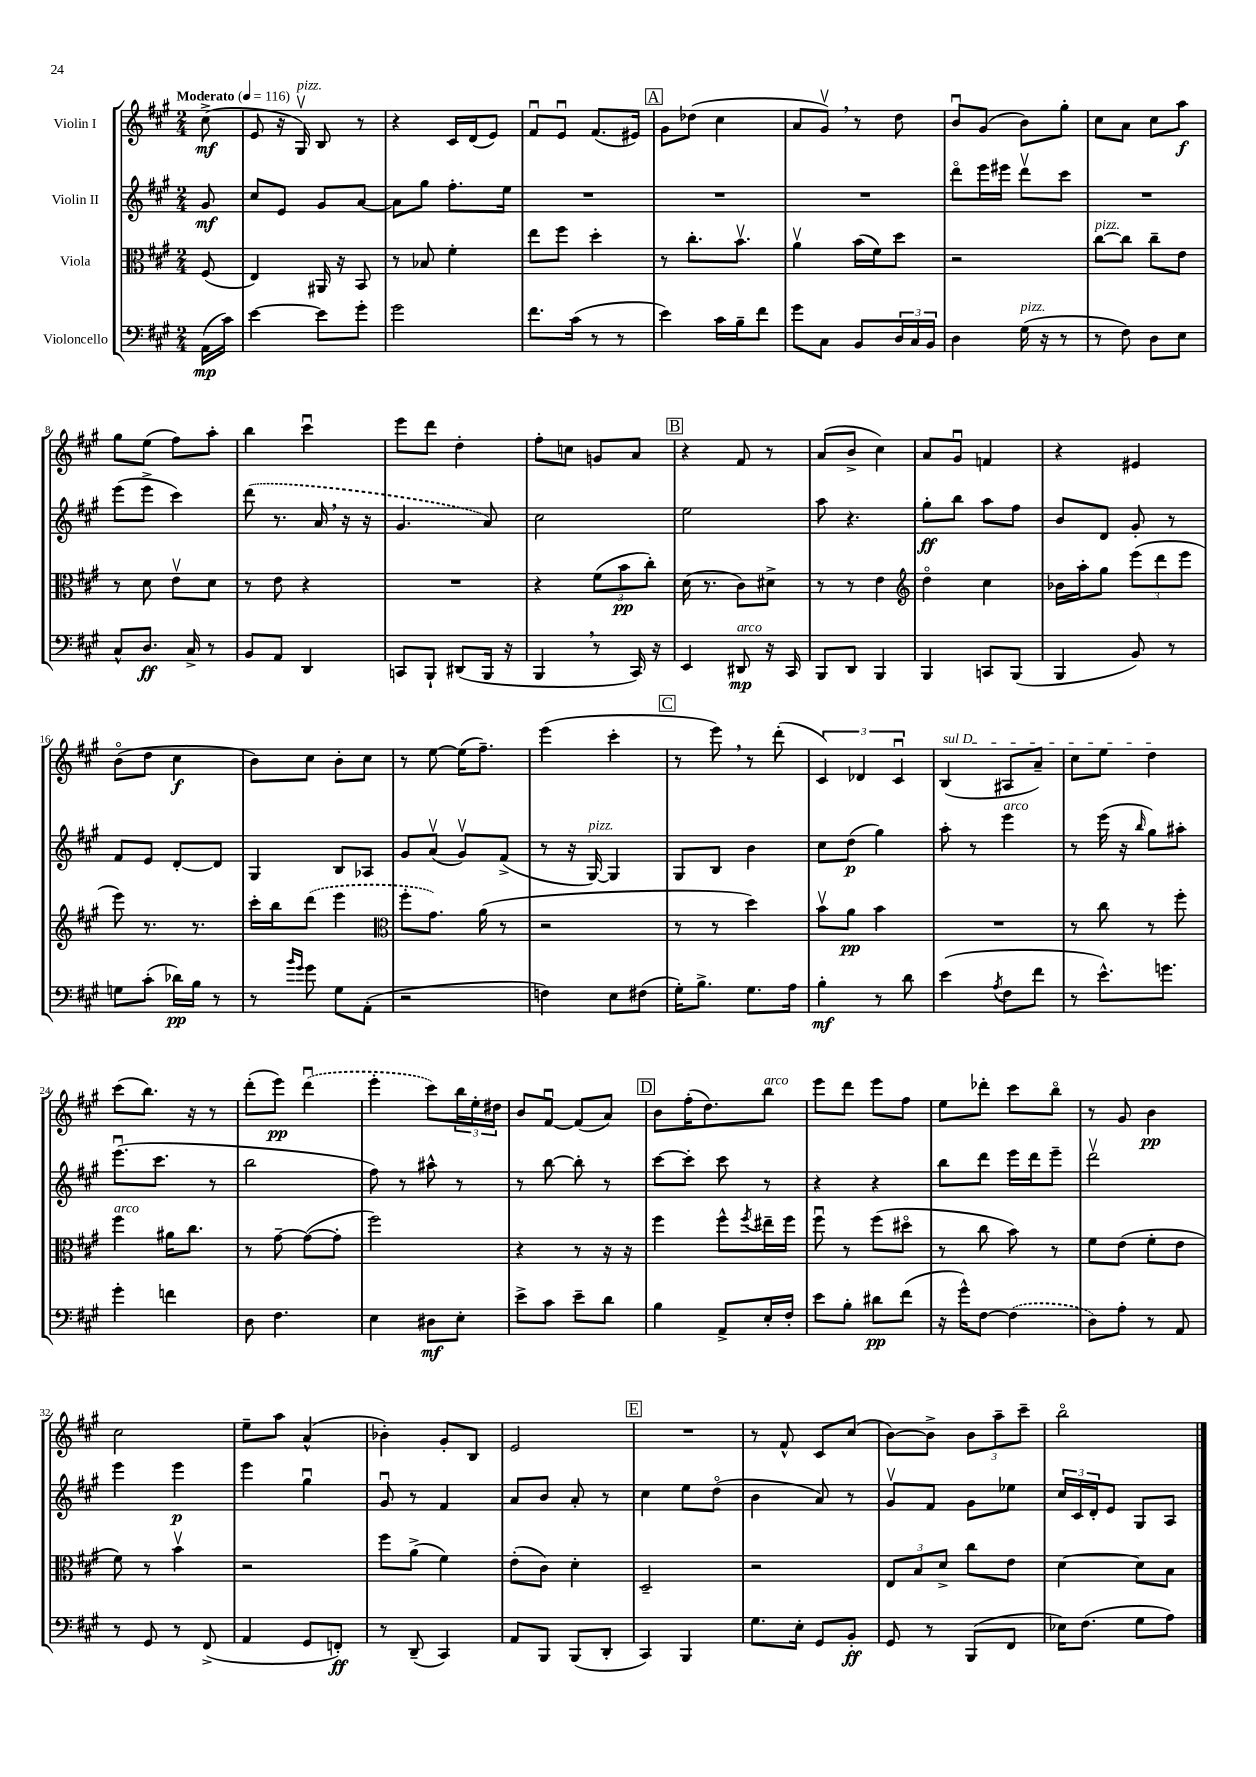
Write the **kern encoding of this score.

**kern	**dynam	**kern	**dynam	**kern	**dynam	**kern	**dynam
*part4	*part4	*part3	*part3	*part2	*part2	*part1	*part1
*staff4	*staff4	*staff3	*staff3	*staff2	*staff2	*staff1	*staff1
*I"Violoncello	*	*I"Viola	*	*I"Violin II	*	*I"Violin I	*
*clefF4	*	*clefC3	*	*clefG2	*	*clefG2	*
*k[f#c#g#]	*	*k[f#c#g#]	*	*k[f#c#g#]	*	*k[f#c#g#]	*
*M2/4	*	*M2/4	*	*M2/4	*	*M2/4	*
*MM116	*	*MM116	*	*MM116	*	*MM116	*
=	=	=	=	=	=	=	=
!	!	!	!	!	!	!LO:TX:a:B:t=Moderato	!
(16AA\LL	mp	(8F#/	.	8g#/	mf	(8cc#^\	mf
16c#\JJ)	.	.	.	.	.	.	.
=1	=1	=1	=1	=1	=1	=1	=1
[4e\	.	4E/)	.	8cc#/L	.	8e/	.
.	.	.	.	8e/J	.	16r	.
!	!	!	!	!	!	!LO:TX:a:i:t=pizz.	!
.	.	.	.	.	.	16G#v/)	.
8e\L]	.	16AA#X/	.	8g#/L	.	8B/	.
.	.	16r	.	.	.	.	.
8g#'\J	.	8BB/	.	[8a/J	.	8r	.
=2	=2	=2	=2	=2	=2	=2	=2
2g#\	.	8r	.	8a\L]	.	4r	.
.	.	8B-X/	.	8gg#\J	.	.	.
.	.	4f#'\	.	8.ff#'\L	.	16c#/LL	.
.	.	.	.	.	.	(16d/J	.
.	.	.	.	.	.	8e/J)	.
.	.	.	.	16ee\Jk	.	.	.
=3	=3	=3	=3	=3	=3	=3	=3
8.f#\L	.	8ee\L	.	2r	.	8f#u/L	.
.	.	8ff#\J	.	.	.	8eu/J	.
(16c#\Jk	.	.	.	.	.	.	.
8r	.	4dd'\	.	.	.	(8.f#/L	.
8r	.	.	.	.	.	.	.
.	.	.	.	.	.	16e#X/Jk)	.
!!LO:REH:place=s1:t=A
=4	=4	=4	=4	=4	=4	=4	=4
4e\)	.	8r	.	2r	.	8g#\L	.
.	.	8.cc#'\L	.	.	.	(8dd-X\J	.
16c#\LL	.	.	.	.	.	4cc#\	.
16B~\J	.	8.bv\J	.	.	.	.	.
8f#\J	.	.	.	.	.	.	.
=5	=5	=5	=5	=5	=5	=5	=5
8g#\L	.	4av\	.	2r	.	8a/L	.
8C#\J	.	.	.	.	.	8g#v,/J)	.
8BB/L	.	(16b\LL	.	.	.	8r	.
.	.	16f#\J)	.	.	.	.	.
24D/L	.	8dd\J	.	.	.	8dd\	.
24C#/	.	.	.	.	.	.	.
24BB/JJ	.	.	.	.	.	.	.
=6	=6	=6	=6	=6	=6	=6	=6
4D\	.	2r	.	8ddd\L	.	8bu/L	.
.	.	.	.	16eee\L	.	(8g#/J	.
.	.	.	.	16eee#X\JJ	.	.	.
!LO:TX:a:i:t=pizz.	!	!	!	!	!	!	!
(16G#\	.	.	.	8dddv\L	.	8b\L)	.
16r	.	.	.	.	.	.	.
8r	.	.	.	8ccc#\J	.	8gg#'\J	.
=7	=7	=7	=7	=7	=7	=7	=7
!	!	!LO:TX:a:i:t=pizz.	!	!	!	!	!
8r	.	[8cc#\L	.	2r	.	8cc#\L	.
8F#\)	.	8cc#\J]	.	.	.	8a\J	.
8D\L	.	8cc#~\L	.	.	.	8cc#\L	.
8E\J	.	8e\J	.	.	.	8aa\J	f
!!LO:LB:g=z
=8	=8	=8	=8	=8	=8	=8	=8
8C#^^/L	.	8r	.	(8eee\L	.	8gg#\L	.
8.D/J	ff	8d\	.	8eee^\J	.	(8ee\J	.
.	.	8ev\L	.	4ccc#\)	.	8ff#\L)	.
16C#^/	.	.	.	.	.	.	.
8r	.	8d\J	.	.	.	8aa'\J	.
=9	=9	=9	=9	=9	=9	=9	=9
8BB/L	.	8r	.	(8ddd\	.	4bb\	.
8AA/J	.	8e\	.	8.r	.	.	.
4DD/	.	4r	.	.	.	4ccc#u\	.
.	.	.	.	16a,/	.	.	.
.	.	.	.	16r	.	.	.
.	.	.	.	16r	.	.	.
=10	=10	=10	=10	=10	=10	=10	=10
8CCn/L	.	2r	.	4.g#/	.	8eee\L	.
8BBB`/J	.	.	.	.	.	8ddd\J	.
(8DD#X/L	.	.	.	.	.	4dd'\	.
16BBB/Jk	.	.	.	8a/)	.	.	.
16r	.	.	.	.	.	.	.
=11	=11	=11	=11	=11	=11	=11	=11
4BBB,/	.	4r	.	2cc#\	.	8ff#'\L	.
.	.	.	.	.	.	8ccn\J	.
8r	.	(12f#\L	.	.	.	8gn/L	.
.	.	12b\	pp	.	.	.	.
16CC#/)	.	.	.	.	.	8a/J	.
.	.	12cc#'\J)	.	.	.	.	.
16r	.	.	.	.	.	.	.
!!LO:REH:place=s1:t=B
=12	=12	=12	=12	=12	=12	=12	=12
4EE/	.	(16d\	.	2ee\	.	4r	.
.	.	8.r	.	.	.	.	.
!LO:TX:a:i:t=arco	!	!	!	!	!	!	!
8DD#X/	mp	8c#\L)	.	.	.	8f#/	.
16r	.	8d#X^\J	.	.	.	8r	.
16CC#/	.	.	.	.	.	.	.
=13	=13	=13	=13	=13	=13	=13	=13
8BBB/L	.	8r	.	8aa\	.	(8a/L	.
8DD/J	.	8r	.	4.r	.	8b^/J	.
4BBB/	.	4e\	.	.	.	4cc#\)	.
=14	=14	=14	=14	=14	=14	=14	=14
*	*	*clefG2	*	*	*	*	*
4BBB/	.	4dd\	.	8gg#'\L	ff	8a/L	.
.	.	.	.	8bb\J	.	8g#u/J	.
8CCn/L	.	4cc#\	.	8aa\L	.	4fn/	.
(8BBB/J	.	.	.	8ff#\J	.	.	.
=15	=15	=15	=15	=15	=15	=15	=15
4BBB/	.	16b-X\LL	.	8b/L	.	4r	.
.	.	16aa'\J	.	.	.	.	.
.	.	8gg#\J	.	8d/J	.	.	.
8BB/)	.	(12eee\L	.	8g#'/	.	4e#X/	.
.	.	12ddd\	.	.	.	.	.
8r	.	.	.	8r	.	.	.
.	.	12eee\J	.	.	.	.	.
!!LO:LB:g=z
=16	=16	=16	=16	=16	=16	=16	=16
8Gn\L	.	8eee\)	.	8f#/L	.	(8b\L	.
(8c#'\J	.	8.r	.	8e/J	.	8dd\J	.
16d-X\LL)	pp	.	.	[8d'/L	.	4cc#\	f
16B\JJ	.	8.r	.	.	.	.	.
8r	.	.	.	8d/J]	.	.	.
=17	=17	=17	=17	=17	=17	=17	=17
8r	.	16ccc#'\LL	.	4G#/	.	8b\L)	.
.	.	16bb\J	.	.	.	.	.
16qqb/LL	.	.	.	.	.	.	.
16qqg#/JJ	.	.	.	.	.	.	.
8g#\	.	(8ddd\J	.	.	.	8cc#\J	.
8G#\L	.	4eee\	.	8B/L	.	8b'\L	.
(8AA'\J	.	.	.	8A-X/J	.	8cc#\J	.
=18	=18	=18	=18	=18	=18	=18	=18
*	*	*clefC3	*	*	*	*	*
2r	.	8ff#'\L	.	8g#/L	.	8r	.
.	.	8.g#\J)	.	(8av/J	.	[8ee\	.
.	.	.	.	8g#v/L)	.	(16ee\KL]	.
.	.	(16a\	.	.	.	8.ff#~\J)	.
.	.	8r	.	(8f#^/J	.	.	.
=19	=19	=19	=19	=19	=19	=19	=19
4Fn\)	.	2r	.	8r	.	(4eee\	.
.	.	.	.	16r	.	.	.
!	!	!	!	!LO:TX:a:i:t=pizz.	!	!	!
.	.	.	.	[16G#/)	.	.	.
8E\L	.	.	.	4G#/]	.	4ccc#'\	.
(8F#X\J	.	.	.	.	.	.	.
!!LO:REH:place=s1:t=C
=20	=20	=20	=20	=20	=20	=20	=20
16G#'\KL)	.	8r	.	8G#/L	.	8r	.
8.B^\J	.	.	.	.	.	.	.
.	.	8r	.	8B/J	.	8eee,\)	.
8.G#\L	.	4dd\)	.	4b\	.	8r	.
.	.	.	.	.	.	(8ddd'\	.
16A\Jk	.	.	.	.	.	.	.
=21	=21	=21	=21	=21	=21	=21	=21
4B'\	mf	8bv\L	.	8cc#\L	.	6c#/)	.
.	.	8a\J	pp	(8dd\J	p	.	.
.	.	.	.	.	.	6d-X/	.
8r	.	4b\	.	4gg#\)	.	.	.
.	.	.	.	.	.	6c#u/	.
8d\	.	.	.	.	.	.	.
=22	=22	=22	=22	=22	=22	=22	=22
!	!	!	!	!	!	!LO:TX:a:i:t=sul D	!
(4e\	.	2r	.	8aa'\	.	(4B/	.
.	.	.	.	8r	.	.	.
8qA/	.	.	.	.	.	.	.
!	!	!	!	!LO:TX:a:i:t=arco	!	!	!
8F#\L	.	.	.	4eee\	.	8A#X/L	.
8f#\J	.	.	.	.	.	8a~/J)	.
=23	=23	=23	=23	=23	=23	=23	=23
8r	.	8r	.	8r	.	8cc#\L	.
8.e^^\L)	.	8cc#\	.	(16eee\	.	8ee\J	.
.	.	.	.	16r	.	.	.
.	.	.	.	16qqbb/	.	.	.
.	.	8r	.	8gg#\L)	.	4dd\	.
8.gn\J	.	.	.	.	.	.	.
.	.	8ff#'\	.	8aa#X'\J	.	.	.
!!LO:LB:g=z
=24	=24	=24	=24	=24	=24	=24	=24
!	!	!LO:TX:a:i:t=arco	!	!	!	!	!
4g#'\	.	4ff#\	.	(8.eeeu\L	.	(8ccc#\L	.
.	.	.	.	.	.	8.bb\J)	.
.	.	.	.	8.ccc#\J	.	.	.
4fn\	.	16a#X\KL	.	.	.	.	.
.	.	8.cc#\J	.	.	.	16r	.
.	.	.	.	8r	.	8r	.
=25	=25	=25	=25	=25	=25	=25	=25
8D\	.	8r	.	2bb\	.	(8ddd'\L	.
4.F#\	.	[8g#~\	.	.	.	8eee\J)	pp
.	.	(8g#\L_	.	.	.	(4dddu\	.
.	.	8g#'\J]	.	.	.	.	.
=26	=26	=26	=26	=26	=26	=26	=26
4E\	.	2ff#\)	.	8ff#\)	.	4eee'\	.
.	.	.	.	8r	.	.	.
8D#X\L	mf	.	.	8aa#X^^\	.	8ccc#\L)	.
8E'\J	.	.	.	8r	.	24bb\L	.
.	.	.	.	.	.	24ee'\	.
.	.	.	.	.	.	24dd#X\JJ	.
=27	=27	=27	=27	=27	=27	=27	=27
8e^\L	.	4r	.	8r	.	8b/L	.
8c#\J	.	.	.	[8bb\	.	[8f#u/J	.
8e~\L	.	8r	.	8bb'\]	.	(8f#/L]	.
8d\J	.	16r	.	8r	.	8a/J)	.
.	.	16r	.	.	.	.	.
!!LO:REH:place=s1:t=D
=28	=28	=28	=28	=28	=28	=28	=28
4B\	.	4ff#\	.	[8ccc#\L	.	8b\L	.
.	.	.	.	8ccc#'\J]	.	(16ff#'\K	.
.	.	.	.	.	.	8.dd\)	.
8AA^/L	.	8ff#^^\L	.	8ccc#\	.	.	.
.	.	8qff#/	.	.	.	.	.
!	!	!	!	!	!	!LO:TX:a:i:t=arco	!
16E'/L	.	16ee#X~\L	.	8r	.	8bb\J	.
16F#'/JJ	.	16ff#\JJ	.	.	.	.	.
=29	=29	=29	=29	=29	=29	=29	=29
8e\L	.	8ff#u\	.	4r	.	8eee\L	.
8B'\J	.	8r	.	.	.	8ddd\J	.
8d#X\L	pp	(8ff#\L	.	4r	.	8eee\L	.
(8f#\J	.	8dd#X\J	.	.	.	8ff#\J	.
=30	=30	=30	=30	=30	=30	=30	=30
16r	.	8r	.	8bb\L	.	8ee\L	.
16g#^^\KL)	.	.	.	.	.	.	.
[8F#\J	.	8cc#\	.	8ddd\J	.	8ddd-X'\J	.
(4F#\]	.	8b\)	.	16eee\LL	.	8ccc#\L	.
.	.	.	.	16ddd\J	.	.	.
.	.	8r	.	8eee~\J	.	8bb\J	.
=31	=31	=31	=31	=31	=31	=31	=31
8D\L)	.	8f#\L	.	2dddv\	.	8r	.
8A'\J	.	(8e\J	.	.	.	8g#/	.
8r	.	8f#'\L	.	.	.	4b\	pp
8AA/	.	8e\J	.	.	.	.	.
!!LO:LB:g=z
=32	=32	=32	=32	=32	=32	=32	=32
8r	.	8f#\)	.	4eee\	.	2cc#\	.
8GG#/	.	8r	.	.	.	.	.
8r	.	4bv\	.	4eee\	p	.	.
(8FF#^/	.	.	.	.	.	.	.
=33	=33	=33	=33	=33	=33	=33	=33
4AA/	.	2r	.	4eee\	.	8ee~\L	.
.	.	.	.	.	.	8aa\J	.
8GG#/L	.	.	.	4gg#u\	.	(4a^^/	.
8FFn'/J)	ff	.	.	.	.	.	.
=34	=34	=34	=34	=34	=34	=34	=34
8r	.	8ff#\L	.	8g#u/	.	4b-X'\)	.
(8DD~/	.	(8a^\J	.	8r	.	.	.
4CC#/)	.	4f#\)	.	4f#/	.	8g#'/L	.
.	.	.	.	.	.	8B/J	.
=35	=35	=35	=35	=35	=35	=35	=35
8AA/L	.	(8e'\L	.	8a/L	.	2e/	.
8BBB/J	.	8c#\J)	.	8b/J	.	.	.
(8BBB/L	.	4d'\	.	8a'/	.	.	.
8DD'/J	.	.	.	8r	.	.	.
!!LO:REH:place=s1:t=E
=36	=36	=36	=36	=36	=36	=36	=36
4CC#/)	.	2D~/	.	4cc#\	.	2r	.
4BBB/	.	.	.	8ee\L	.	.	.
.	.	.	.	(8dd\J	.	.	.
=37	=37	=37	=37	=37	=37	=37	=37
8.G#\L	.	2r	.	4b\	.	8r	.
.	.	.	.	.	.	8f#^^/	.
16E'\Jk	.	.	.	.	.	.	.
8GG#/L	.	.	.	8a/)	.	8c#/L	.
8BB'/J	ff	.	.	8r	.	(8cc#/J	.
=38	=38	=38	=38	=38	=38	=38	=38
8GG#/	.	12E/L	.	8g#v/L	.	[8b\L)	.
.	.	12B/	.	.	.	.	.
8r	.	.	.	8f#/J	.	8b^\J]	.
.	.	12d^/J	.	.	.	.	.
(8BBB/L	.	8cc#\L	.	8g#\L	.	12b\L	.
.	.	.	.	.	.	12aa~\	.
8FF#/J	.	8e\J	.	8ee-X\J	.	.	.
.	.	.	.	.	.	12ccc#~\J	.
=39	=39	=39	=39	=39	=39	=39	=39
16E-X\KL)	.	[4d\	.	24cc#/LL	.	2bb\	.
.	.	.	.	24c#/	.	.	.
(8.F#\J	.	.	.	.	.	.	.
.	.	.	.	24d'/J	.	.	.
.	.	.	.	8e/J	.	.	.
8G#\L	.	8d\L]	.	8G#/L	.	.	.
8A\J)	.	8B\J	.	8A/J	.	.	.
==	==	==	==	==	==	==	==
*-	*-	*-	*-	*-	*-	*-	*-
